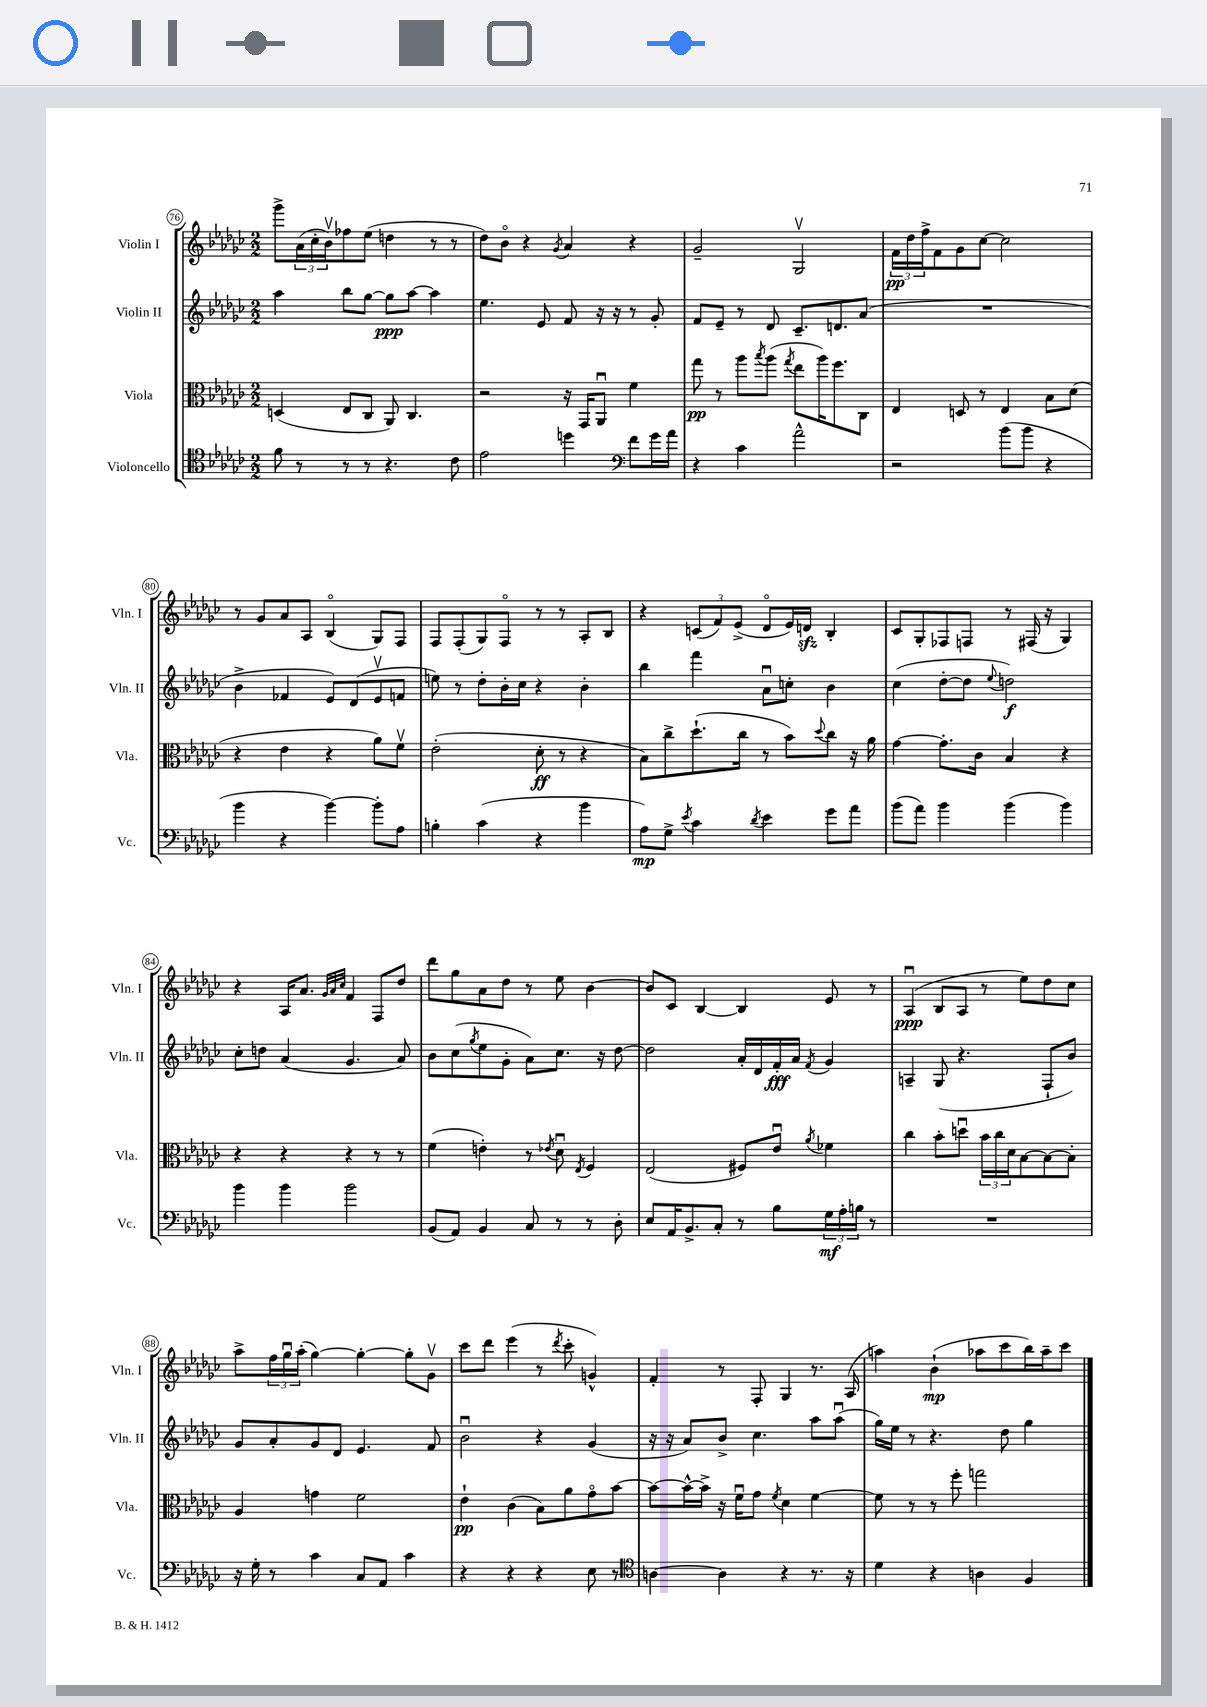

**kern	**kern	**kern	**kern
*staff4	*staff3	*staff2	*staff1
*clefC4	*clefC3	*clefG2	*clefG2
*k[b-e-a-d-g-c-]	*k[b-e-a-d-g-c-]	*k[b-e-a-d-g-c-]	*k[b-e-a-d-g-c-]
*M2/2	*M2/2	*M2/2	*M2/2
8f	(4D	4aa-	8ggg-^
8r	.	.	(24a-
.	.	.	24cc-'
.	.	.	24b-v)
8r	8E-	8bb-	8ff-
8r	8C-	[8gg-	(8ee-
4.r	8AA-)	8gg-]	4dd
.	4.C-	[8aa-	.
.	.	4aa-]	8r
8c-	.	.	8r
=	=	=	=
2e-	2r	4.ee-	8dd-)
.	.	.	8b-o
.	.	.	4r
.	.	8e-	.
.	.	.	8qg-
4dd	16r	8f	4a-
.	16GG-	.	.
.	8AA-u	16r	.
.	.	16r	.
*clefF4	*	*	*
8f	4f	8r	4r
16g-	.	8g-'	.
16a-	.	.	.
=	=	=	=
4r	8gg-	8f	2g-~
.	8r	8e-~	.
4c-	8aa-	8r	.
.	8qbb-	.	.
.	(8aa-	8d-	.
.	8qgg-	.	.
2a-^^	8ee-	8.c-~	2G-v
.	16aa-)	.	.
.	8.ff	8.d	.
.	8C-	(8a-	.
=	=	=	=
2r	4E-	1r	24f
.	.	.	24dd-
.	.	.	24ff^
.	.	.	8f
.	8D	.	8g-
.	8r	.	[8cc-
(8b-	4E-	.	2cc-]
8b-	.	.	.
4r	8B-	.	.
.	(8d-	.	.
=	=	=	=
4b-	4r	4b-^	8r
.	.	.	8g-
4r	4e-	4f-	8a-
.	.	.	8A-
[4b-)	4r	8e-)	(4B-o
.	.	(8d-	.
8b-']	8a-)	8e-v	8G-)
8A-	8fv	8f	8F
=	=	=	=
4B'	(2e-'	8ee)	8F
.	.	8r	(8F'
(4c-	.	8dd-'	8G-)
.	.	16b-'	8Fo
.	.	16cc-	.
4r	8d-'	4r	8r
.	8r	.	8r
4b-	4r	4b-'	8A-'
.	.	.	8B-
=	=	=	=
8A-)	8B-)	4bb-	4r
8G-^	8cc-^	.	.
8qe-	.	.	.
4c-	(8.dd-`	4fff	(12c
.	.	.	12f)
.	.	.	(12e-^
.	16cc-	.	.
8qd-	.	.	.
4e-	8r	8a-u	8d-o
.	8b-)	8cc'	16e-)
.	.	.	16d
.	8qqdd-	.	.
8g-	8cc-	4b-	4B-'
8a-	16r	.	.
.	16a-	.	.
=	=	=	=
(8b-	[4g-	(4cc-	8c-
8a-)	.	.	8G-'
4b-	8.g-']	[8dd-'	8F-
.	.	8dd-]	8F
.	16c-	.	.
.	.	8qqee-	.
(4b-	4B-	2dd)	8r
.	.	.	(16F#
.	.	.	16r
4b-)	4r	.	4G-)
=	=	=	=
4b-	4r	8cc-'	4r
.	.	8dd	.
4b-	4r	(4a-	16A-
.	.	.	8.a-
.	.	.	32qqg-
.	.	.	32qqa-
.	.	.	32qqcc-
2b-	4r	4.g-	4f
.	8r	.	8F
.	8r	8a-)	8dd-
=	=	=	=
(8BB-	(4f	8b-	8ddd-
8AA-)	.	(8cc-	8gg-
.	.	8qgg-	.
4BB-	4e')	8ee-	8a-
.	.	8g-'	8dd-
8C-	8r	8a-)	8r
.	8qe-	.	.
8r	8d-u	8.cc-	8ee-
.	8qE-	.	.
8r	4F	.	[4b-
.	.	16r	.
8D-'	.	[8dd-	.
=	=	=	=
8E-	(2E-	2dd-]	8b-]
16AA-	.	.	8c-
8.BB-^	.	.	.
.	.	.	[4B-
8C-'	.	.	.
8r	8F#)	16a-'	4B-]
.	.	16d-	.
8B-	8e-u	16f'	.
.	.	16a-	.
.	8qa-	8qf	.
24G-	4f-	4g-	8e-
24A-'	.	.	.
24B	.	.	.
8r	.	.	8r
=	=	=	=
1r	4cc-	4A~	(4A-u
.	8b-'	(8G-	8B-
.	8ddu	4.r	8A-
.	24b-	.	8r
.	24cc-	.	.
.	24d-	.	.
.	[8B-	.	8ee-)
.	8B-_	8F`	8dd-
.	8B-']	8b-)	8cc-
=	=	=	=
16r	4A-	8g-	8aa-^
16G-'	.	.	.
8r	.	8a-'	24ff
.	.	.	24gg-u
.	.	.	(24aa-'
4c-	4g	8g-	[4gg-)
.	.	8d-	.
8C-	2f	4.e-	4gg-'_
8AA-	.	.	.
4c-	.	.	8gg-']
.	.	8f	8g-v
=	=	=	=
4r	4e-`	2b-u	8ccc-
.	.	.	8ddd-
4r	(4c-	.	(4eee-
4r	8B-)	4r	8r
.	.	.	8qddd-
.	8a-	.	8ccc-'
8E-	8g-o	(4g-	4g^^)
8r	[8b-	.	.
=	=	=	=
*clefC4	*	*	*
[4A	8b-_	16r	4f'
.	.	16r	.
.	16b-^^_	8a-)	.
.	16b-^]	.	.
4A]	16r	8b-^	8r
.	16fu	.	.
.	8g-	4.cc-	8F'
.	8qf	.	.
4r	4d-	.	4G-
8.r	[4f	8aa-	8.r
.	.	(8aa-u	.
16r	.	.	(16A-
=	=	=	=
4d-	8f]	16gg-)	4aa)
.	.	16ee-	.
.	8r	8r	.
4r	8r	4.r	(4b-`
.	8ff'	.	.
4A	2gg	.	8aa-
.	.	8dd-	8ccc-
4F	.	4gg-	16bb-)
.	.	.	16aa-~
.	.	.	8ccc-
==	==	==	==
*-	*-	*-	*-
